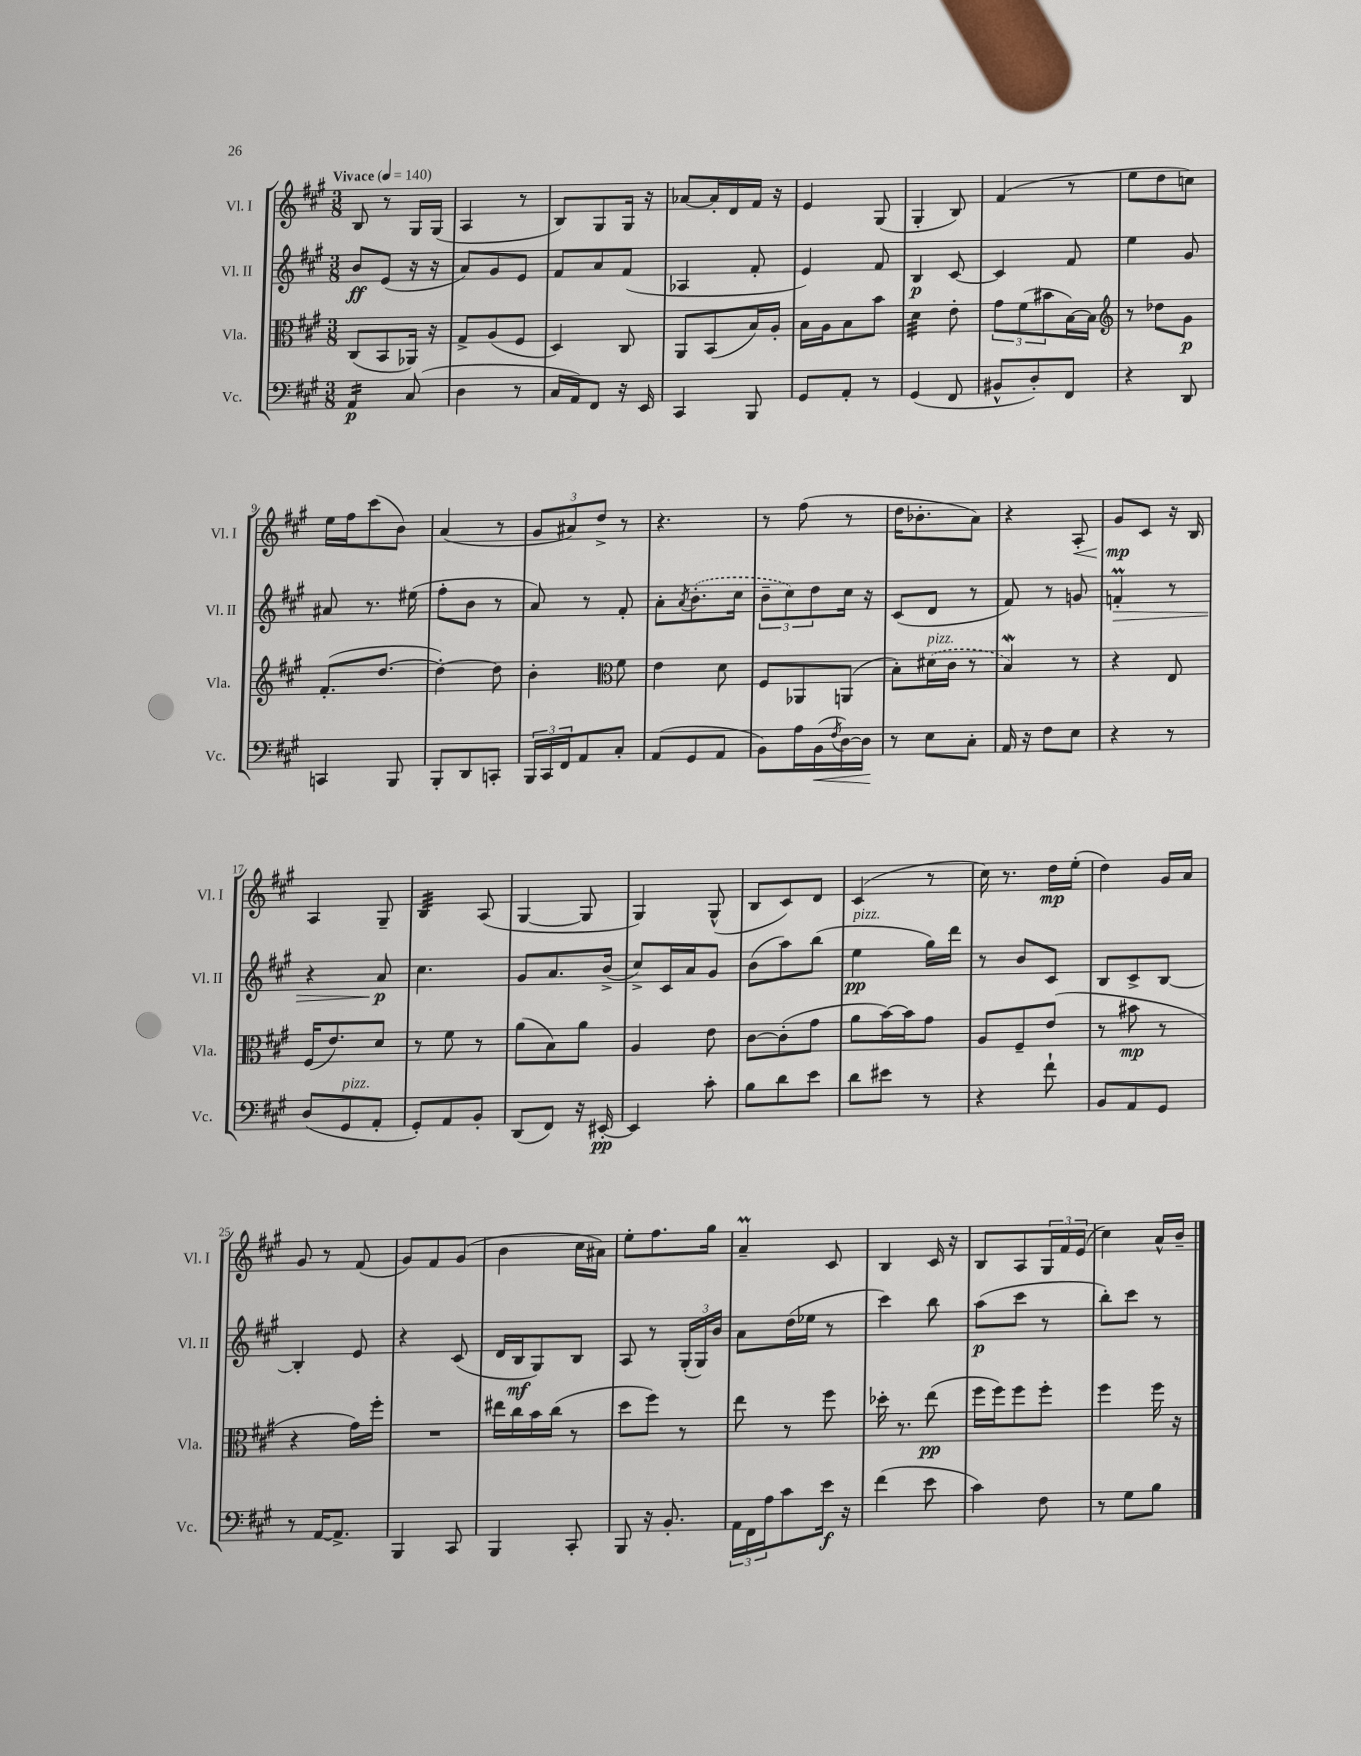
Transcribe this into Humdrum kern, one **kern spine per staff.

**kern	**kern	**kern	**kern
*staff4	*staff3	*staff2	*staff1
*clefF4	*clefC3	*clefG2	*clefG2
*k[f#c#g#]	*k[f#c#g#]	*k[f#c#g#]	*k[f#c#g#]
*M3/8	*M3/8	*M3/8	*M3/8
*MM140	*MM140	*MM140	*MM140
4AA/	(8C#/L	8b/L	8B/
.	8BB/	(8e/J	8r
(8C#/	16AA-/Jk)	16r	16G#/LL
.	16r	16r	(16G#/JJ
=	=	=	=
4D\	8G#^/L	8a/L)	4A/
.	(8A/	8g#/	.
8r	8F#/J	8e/J	8r
=	=	=	=
16C#/LL	4D/)	8f#/L	8B/L)
16AA/J)	.	.	.
8FF#/J	.	8a/	8G#/
16r	8C#/	(8f#/J	16G#/Jk
16EE/	.	.	16r
=	=	=	=
4CC#/	8AA/L	4A-/	[8a-/L
.	(8BB/	.	16a-'/]L
.	.	.	16d/
8BBB/	16B/L)	8f#'/	16f#/JJ
.	16A'/JJ	.	16r
=	=	=	=
8GG#/L	16B\LL	4e/)	4e/
.	16A\J	.	.
8AA'/J	8B\	.	.
8r	8b\J	8f#/	(8G#/
=	=	=	=
(4GG#/	4d\	4B/	4G#'/
8FF#/	8e'\	[8c#/	8B/)
=	=	=	=
8BB#^^/L	12g#\L	4c#/]	(4f#/
.	(12f#\	.	.
8D'/)	.	.	.
.	12b#\	.	.
8FF#/J	[16B\L)	8f#/	8r
.	16B\]JJ	.	.
=	=	=	=
*	*clefG2	*	*
4r	8r	4ee\	8ee\L
.	8dd-\L	.	8dd\
8DD/	8g#\J	8g#/	8cc\J)
=	=	=	=
4CC/	(8.f#'/L	8a#/	16ee\LL
.	.	.	16ff#\J
.	.	8.r	(8ccc#\
.	[8.dd/J	.	.
8BBB/	.	.	8b\J)
.	.	(16ee#\	.
=	=	=	=
8BBB'/L	4dd'\_)	8ff#'\L	(4a/
8DD/	.	8b\J	.
8CC'/J	8dd\]	8r	8r
=	=	=	=
24BBB/LL	4b'\	8a/)	12g#/L
24CC#/	.	.	.
24FF#/J	.	.	12a#/)
8AA/	.	8r	.
.	.	.	12dd^/J
*	*clefC3	*	*
8C#'/J	8f#\	8f#'/	8r
=	=	=	=
(8AA/L	4e\	8a'\L	4.r
.	.	8qa/	.
8GG#/	.	(8.b'\	.
8AA/J	8d\	.	.
.	.	16cc#\Jk	.
=	=	=	=
8BB\L)	8F#/L	12b~\L	8r
.	.	12cc#\)	.
16A\L	8AA-/	.	(8ff#\
.	.	12dd\	.
(16BB\	.	.	.
8qF#/	.	.	.
[16D\)	(8AA/J	16cc#\Jk	8r
16D\]JJ	.	16r	.
=	=	=	=
8r	8B'\L)	(8c#/L	16dd\LK
.	.	.	8.b-'\
8E\L	(16d#\L	8d/J	.
.	16c#\JJ	.	.
8C#'\J	8r	8r	8a\J)
=	=	=	=
16AA/	4B/)	8f#/)	4r
16r	.	.	.
8F#\L	.	8r	.
8E\J	8r	8g/	8A'/
=	=	=	=
4r	4r	4f'/	8g#/L
.	.	.	8c#/J
8r	8E/	8r	16r
.	.	.	16B/
=	=	=	=
(8D/L	(16F#/LK	4r	4A/
.	8.e/)	.	.
8GG#/	.	.	.
8AA'/J	8d/J	8a/	8G#~/
=	=	=	=
8GG#'/L)	8r	4.cc#\	4B/
8AA/	8f#\	.	.
8BB'/J	8r	.	(8A/
=	=	=	=
(8DD/L	(8a\L	8g#/L	[4G#/
8FF#/J)	8B\)	8.a/	.
16r	8a\J	.	8G#/]
[16EE#'/	.	(16b^/Jk	.
=	=	=	=
4EE#/]	4A/	8cc#^/L)	4G#/)
.	.	16c#/L	.
.	.	16a/J	.
8c#'\	8e\	8g#/J	(8G#^^/
=	=	=	=
8B\L	[8c#\L	(8b\L	8B/L
8d\	(8c#'\]	8aa\)	8c#/)
8e\J	8g#\J	(8bb\J	8d/J
=	=	=	=
8d\L	8a\L	4ee\	(4c#/
8e#\J	[16b\L)	.	.
.	16b\]J	.	.
8r	8g#\J	16gg#\LL)	8r
.	.	16ddd\JJ	.
=	=	=	=
4r	8A/L	8r	16cc#\)
.	.	.	8.r
.	8F#~/	8b/L	.
8f#`\	(8e/J	8c#/J	16dd\LL
.	.	.	(16ee'\JJ
=	=	=	=
8BB/L	8r	8B/L	4dd\)
8AA/	8b#\	8c#^/	.
8GG#/J	8r	[8B/J	16g#/LL
.	.	.	16a/JJ
=	=	=	=
8r	4r	4B'/]	8g#/
[16AA/LK	.	.	8r
8.AA^/]J	.	.	.
.	16g#\LL)	8e/	(8f#/
.	16ff#'\JJ	.	.
=	=	=	=
4BBB/	4.r	4r	8g#/L)
.	.	.	8f#/
8CC#/	.	(8c#/	(8g#/J
=	=	=	=
4BBB/	16ee#\LL	16d/LL	4b\
.	16cc#\	16B/J	.
.	16b\	8G#/)	.
.	(16cc#\JJ	.	.
8CC#'/	8r	8B/J	16cc#\LL
.	.	.	16a#\JJ)
=	=	=	=
8BBB/	8dd\L	8A/	8ee'\L
16r	8ff#\J)	8r	8.ff#\
8.BB'/	.	.	.
.	8r	(24G#'/LL	.
.	.	24G#/)	.
.	.	.	16gg#\Jk
.	.	24b/JJ	.
=	=	=	=
24AA\LL	8ee\	8a\L	4a~/
24FF#\	.	.	.
24A\J	.	.	.
8c#\	8r	(16dd\L	.
.	.	16ee-\JJ	.
16e\Jk	8ff#\	8r	8c#/
16r	.	.	.
=	=	=	=
(4f#\	16dd-'\	4ccc#\)	4B/
.	8.r	.	.
8e\	(8ee\	8bb\	16c#/
.	.	.	16r
=	=	=	=
4c#\)	16ff#\LL	(8aa\L	8B/L
.	16ff#\J)	.	.
.	8ff#\	8ccc#\J	8A/
8F#\	8ff#'\J	8r	24G#/L
.	.	.	24f#/
.	.	.	(24e/JJ
=	=	=	=
8r	4ff#\	8bb'\L)	4cc#\)
8G#\L	.	8ccc#\J	.
8B\J	16ff#\	8r	16a^^/LL
.	16r	.	16b~/JJ
==	==	==	==
*-	*-	*-	*-
